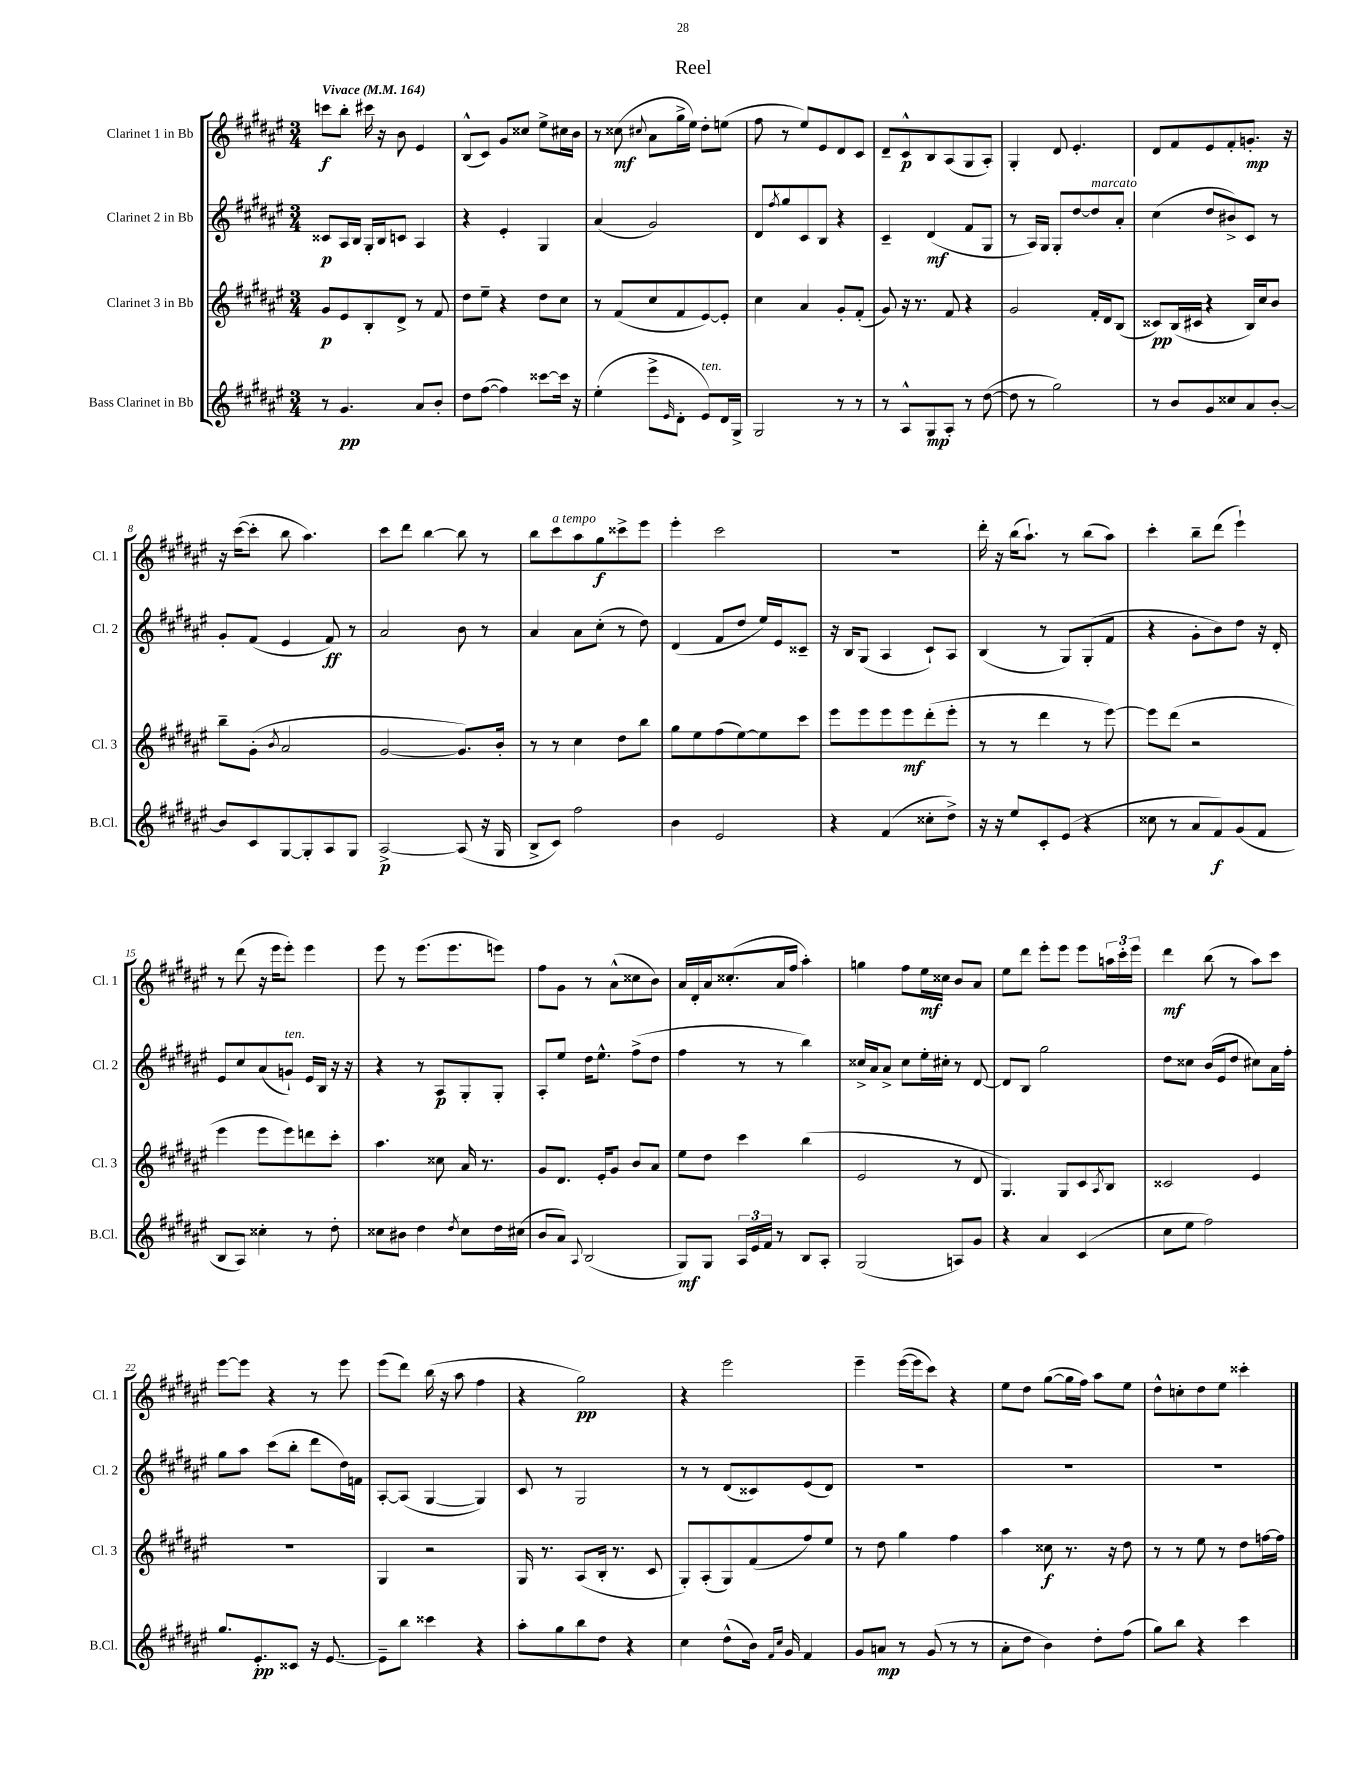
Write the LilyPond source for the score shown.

\header { title = "Reel" }
<<
\new StaffGroup <<
\new Staff = "s0" \with { instrumentName = "Clarinet 1 in Bb" shortInstrumentName = "Cl. 1" } {
    \clef treble \key fis \major \numericTimeSignature \time 3/4 \tempo "Vivace" 4 = 164
    c'''8\f b''8-. cis'''16 r16 b'8 eis'4 |
    b8-^( cis'8) gis'8 cisis''8 eis''8-> cis''16 b'16 |
    r8 cisis''8\mf( \appoggiatura { cis''8 } ais'8 gis''16-> eis''16) dis''8-. e''8( |
    fis''8 r8 eis''8) eis'8 dis'8 cis'8 |
    dis'8-- cis'8-^\p b8 ais8( gis8 ais8-.) |
    gis4-. dis'8 eis'4.-. |
    dis'8 fis'8 eis'8 fis'8-. g'8.-.\mp r16 |
    r16 cis'''16~( cis'''8-. b''8 ais''4.) |
    cis'''8 dis'''8 b''4~ b''8 r8 |
    b''8 cis'''8^\markup { \italic "a tempo" } ais''8 gis''8\f cisis'''8-> eis'''8 |
    eis'''4-. cis'''2 |
    R2. |
    dis'''16-. r16 b''16( ais''8.-!) r8 b''8( ais''8) |
    cis'''4-. b''8-- dis'''8( eis'''4-!) |
    r8 dis'''8( r16 eis'''16 eis'''8-.) eis'''4 |
    eis'''8 r8 eis'''8.( eis'''8. e'''8) |
    fis''8 gis'8 r8 ais'8-^( cisis''8 b'8) |
    ais'16 dis'16-. ais'16 cisis''8.-.( ais'16 fis''16 ais''4-.) |
    g''4 fis''8 eis''16\mf cisis''16 b'8 ais'8 |
    eis''8 dis'''8 eis'''8-. eis'''8 eis'''8 \tuplet 3/2 { a''16 cis'''16-. eis'''16 } |
    dis'''4\mf b''8( r8 ais''8) cis'''8 |
    eis'''8~ eis'''8 r4 r8 eis'''8 |
    eis'''8( dis'''8) b''16( r16 ais''8 fis''4 |
    r4 gis''2\pp) |
    r4 eis'''2 |
    eis'''4-- eis'''16~( eis'''16 cis'''8) r4 |
    eis''8 dis''8 gis''8~( gis''16 fis''16) ais''8 eis''8 |
    dis''8-^ c''8-. dis''8 eis''8 cisis'''4-. \bar "|." |
}
\new Staff = "s1" \with { instrumentName = "Clarinet 2 in Bb" shortInstrumentName = "Cl. 2" } {
    \clef treble \key fis \major \numericTimeSignature \time 3/4
    cisis'8\p ais16 b16 gis16-. b16 c'8 ais4 |
    r4 eis'4-. gis4 |
    ais'4( gis'2) |
    dis'8 \acciaccatura { fis''8 } gis''8 cis'8 b8 r4 |
    cis'4-- dis'4\mf( fis'8 gis8 |
    r8 ais16) gis16 gis8-. dis''8~ dis''8^\markup { \italic "marcato" } ais'8-. |
    cis''4( dis''8 bis'8->) cis'8 r8 |
    gis'8-. fis'8( eis'4 fis'8\ff) r8 |
    ais'2 b'8 r8 |
    ais'4 ais'8 cis''8-.( r8 dis''8) |
    dis'4( fis'8 dis''8 eis''16) eis'16 cisis'8-- |
    r16 b16 gis8( ais4 cis'8-!) ais8 |
    b4( r8 gis8) gis8-.( fis'8 |
    r4 gis'8-. b'8) dis''8 r16 dis'16-. |
    eis'8 cis''8 ais'8( g'8-!^\markup { \italic "ten." }) eis'16 b16 r16 r16 |
    r4 r8 ais8\p gis8-. gis8-. |
    ais8-. eis''8 dis''16 eis''8.-^ fis''8->( dis''8 |
    fis''4 r8 r8 b''4) |
    cisis''16-> ais'16 ais'8-> cisis''8 eis''16-. cis''16-. r8 dis'8~ |
    dis'8 b8 gis''2 |
    dis''8 cisis''8 b'16( eis'16 dis''8 cis''8) ais'16 fis''16-. |
    gis''8 ais''8 cis'''8( b''8-. dis'''8 dis''16) f'16 |
    ais8~-. ais8( gis4~ gis4) |
    cis'8 r8 gis2 |
    r8 r8 dis'8( cisis'8) eis'8( dis'8) |
    R2. |
    R2. |
    R2. \bar "|." |
}
\new Staff = "s2" \with { instrumentName = "Clarinet 3 in Bb" shortInstrumentName = "Cl. 3" } {
    \clef treble \key fis \major \numericTimeSignature \time 3/4
    gis'8\p eis'8 b8-. dis'8-> r8 fis'8 |
    dis''8 eis''8-- r4 dis''8 cis''8 |
    r8 fis'8( cis''8 fis'8 eis'8~) eis'8-. |
    cis''4 ais'4 gis'8-. fis'8-.( |
    gis'8) r16 r8. fis'8 r4 |
    gis'2 fis'16-. dis'16 b8( |
    cisis'8\pp) b16( cis'16 r4 b16) cis''16 b'8 |
    b''8-- gis'8-.( \acciaccatura { b'8 } ais'2 |
    gis'2~ gis'8.) b'16-. |
    r8 r8 cis''4 dis''8 b''8 |
    gis''8 eis''8 fis''8( eis''8~) eis''8 cis'''8 |
    eis'''8 eis'''8 eis'''8 eis'''8\mf dis'''8-.( eis'''8-. |
    r8 r8 dis'''4 r8 eis'''8~) |
    eis'''8 dis'''8( r2 |
    eis'''4 eis'''8 eis'''8) d'''8 cis'''8-. |
    ais''4. cisis''8 ais'16 r8. |
    gis'8 dis'8. eis'16-. gis'8 b'8 ais'8 |
    eis''8 dis''8 cis'''4 b''4( |
    eis'2 r8 dis'8 |
    gis4.) gis8 cis'8 \acciaccatura { ais8 } b8 |
    cisis'2 eis'4 |
    R2. |
    gis4 r2 |
    gis16 r8. ais8( b16-. r8. cis'8 |
    gis8-.) ais8-.( gis8) fis'8( fis''8) eis''8 |
    r8 dis''8 gis''4 fis''4 |
    ais''4 cisis''8\f r8. r16 dis''8 |
    r8 r8 eis''8 r8 dis''8 f''16~ f''16 \bar "|." |
}
\new Staff = "s3" \with { instrumentName = "Bass Clarinet in Bb" shortInstrumentName = "B.Cl." } {
    \clef treble \key fis \major \numericTimeSignature \time 3/4
    r8 gis'4.\pp ais'8 b'8-. |
    dis''8 fis''8~( fis''4) cisis'''8~ cisis'''16 r16 |
    eis''4-.( eis'''8-> \grace { eis'16 } dis'8-. eis'8^\markup { \italic "ten." }) dis'16 gis16-> |
    gis2 r8 r8 |
    r8 ais8-^ gis8\mp ais8-. r8 dis''8~( |
    dis''8 r8 gis''2) |
    r8 b'8 gis'8 cisis''8 ais'8 b'8~-. |
    b'8 cis'8 gis8~ gis8-. ais8 gis8 |
    ais2~->\p ais8( r16 gis16 |
    b8-> cis'8) fis''2 |
    b'4 eis'2 |
    r4 fis'4( cisis''8-. dis''8->) |
    r16 r16 eis''8 cis'8-. eis'8( r4 |
    cisis''8 r8 ais'8 fis'8\f) gis'8( fis'8 |
    b8 ais8) cisis''4-. r8 dis''8-. |
    cisis''8 bis'8 dis''4 \acciaccatura { dis''8 } cisis''8 dis''16 cis''16( |
    b'8 ais'8) \appoggiatura { ais8 } b2( |
    gis8\mf) gis8 \tuplet 3/2 { ais16 eis'16 fis'16 } r8 b8 ais8-. |
    gis2( a8) gis'8 |
    r4 ais'4 cis'4( |
    cis''8 eis''8 fis''2) |
    gis''8. eis'8.-.\pp cisis'8 r16 eis'8.~ |
    eis'8-- b''8 cisis'''4 r4 |
    ais''8-. gis''8 b''8 dis''8 r4 |
    cis''4 dis''8-^( b'16) \grace { fis'16 cis''16 } gis'16 fis'4 |
    gis'8 a'8\mp r8 gis'8( r8 r8 |
    ais'8-. dis''8 b'4) dis''8-. fis''8( |
    gis''8) b''8 r4 cis'''4 \bar "|." |
}
>>
>>
